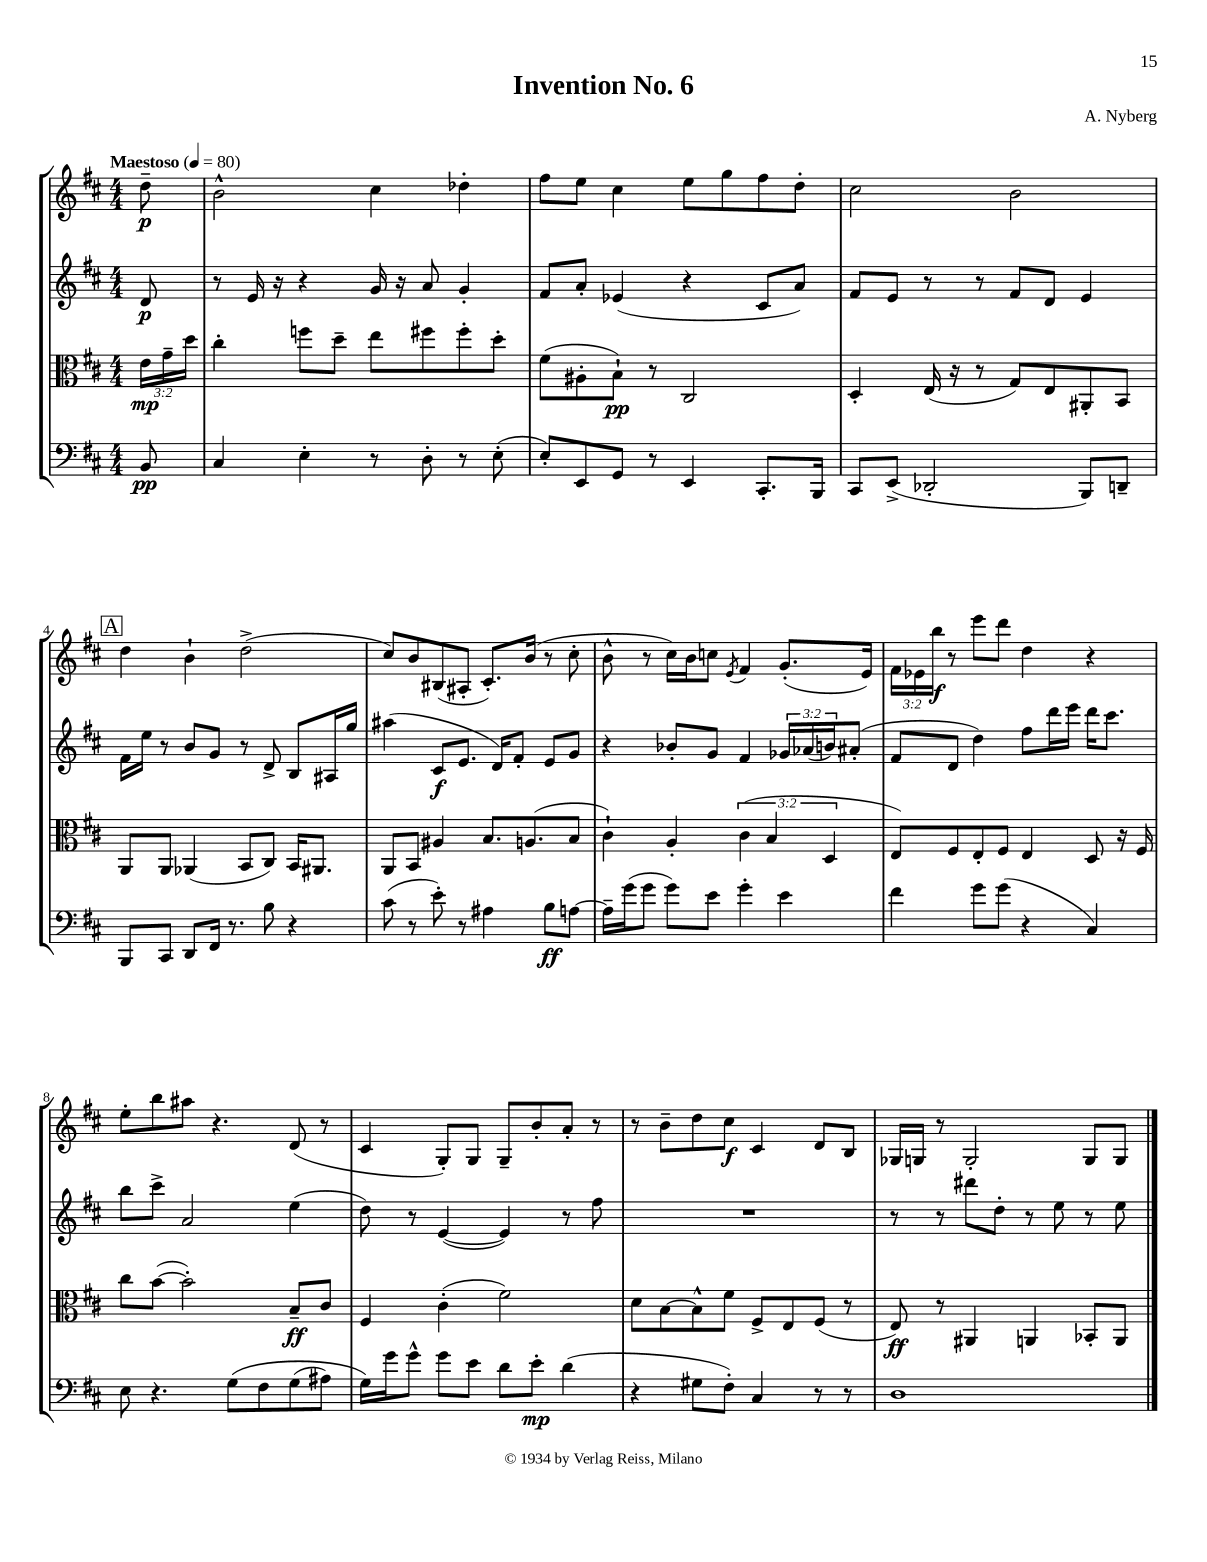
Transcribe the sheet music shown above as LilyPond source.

\header { title = "Invention No. 6" composer = "A. Nyberg" }
<<
\new StaffGroup <<
\new Staff = "s0" {
    \clef treble \key d \major \numericTimeSignature \time 4/4 \override Staff.TupletNumber.text = #tuplet-number::calc-fraction-text \partial 8 \tempo "Maestoso" 4 = 80
    d''8--\p |
    b'2-^ cis''4 des''4-. |
    fis''8 e''8 cis''4 e''8 g''8 fis''8 d''8-. |
    cis''2 b'2 |
    \mark \markup { \box "A" } d''4 b'4-! d''2->( |
    cis''8) b'8 bis8( ais8-. cis'8.-.) b'16( r8 cis''8-. |
    b'8-^ r8 cis''16) b'16 c''8 \acciaccatura { e'8 } fis'4 g'8.-.( e'16) |
    \tuplet 3/2 { fis'16 ees'16 b''16\f } r8 e'''8 d'''8 d''4 r4 |
    e''8-. b''8 ais''8 r4. d'8( r8 |
    cis'4 g8-.) g8 g8-- b'8-. a'8-. r8 |
    r8 b'8-- d''8 cis''8\f cis'4 d'8 b8 |
    ges16 g16 r8 g2-. g8 g8 \bar "|." |
}
\new Staff = "s1" {
    \clef treble \key d \major \numericTimeSignature \time 4/4 \override Staff.TupletNumber.text = #tuplet-number::calc-fraction-text \partial 8
    d'8\p |
    r8 e'16 r16 r4 g'16 r16 a'8 g'4-. |
    fis'8 a'8-. ees'4( r4 cis'8 a'8) |
    fis'8 e'8 r8 r8 fis'8 d'8 e'4 |
    \mark \markup { \box "A" } fis'16 e''16 r8 b'8 g'8 r8 d'8-> b8 ais16 g''16 |
    ais''4( cis'8\f e'8. d'16) fis'8-. e'8 g'8 |
    r4 bes'8-. g'8 fis'4 \tuplet 3/2 { ges'16 aes'16( b'16) } ais'8-.( |
    fis'8 d'8 d''4) fis''8 d'''16 e'''16 d'''16 cis'''8. |
    b''8 cis'''8-> a'2 e''4( |
    d''8) r8 e'4~( e'4) r8 fis''8 |
    R1 |
    r8 r8 dis'''8 d''8-. r8 e''8 r8 e''8 \bar "|." |
}
\new Staff = "s2" {
    \clef alto \key d \major \numericTimeSignature \time 4/4 \override Staff.TupletNumber.text = #tuplet-number::calc-fraction-text \partial 8
    \tuplet 3/2 { e'16\mp g'16-- d''16 } |
    cis''4-. f''8 d''8-- e''8 fis''8 fis''8-. d''8-. |
    fis'8( ais8-. b8-!\pp) r8 cis2 |
    d4-. e16( r16 r8 g8) e8 ais,8-. b,8 |
    \mark \markup { \box "A" } a,8 a,8 aes,4( b,8 cis8) b,16 ais,8. |
    a,8 b,8 ais4 b8. a8.( b8 |
    cis'4-!) a4-. \tuplet 3/2 { cis'4( b4 d4 } |
    e8) fis8 e8-. fis8 e4 d8 r16 fis16 |
    cis''8 b'8~( b'2-.) b8--\ff cis'8 |
    fis4 cis'4-.( fis'2) |
    d'8 b8~ b8-^ fis'8 fis8-> e8 fis8( r8 |
    e8\ff) r8 ais,4 a,4 bes,8-. a,8 \bar "|." |
}
\new Staff = "s3" {
    \clef bass \key d \major \numericTimeSignature \time 4/4 \partial 8
    b,8\pp |
    cis4 e4-. r8 d8-. r8 e8-.( |
    e8-.) e,8 g,8 r8 e,4 cis,8.-. b,,16 |
    cis,8 e,8->( des,2-. b,,8) d,8-- |
    \mark \markup { \box "A" } b,,8 cis,8 d,8 fis,16 r8. b8 r4 |
    cis'8( r8 e'8-.) r8 ais4 b8\ff a8~ |
    a16-- g'16( g'8 g'8) e'8 g'4-. e'4 |
    fis'4 g'8 g'8( r4 cis4) |
    e8 r4. g8\( fis8 g8( ais8) |
    g16\) g'16 g'8-^ g'8 e'8 d'8 e'8-.\mp d'4( |
    r4 gis8 fis8-.) cis4 r8 r8 |
    d1 \bar "|." |
}
>>
>>
